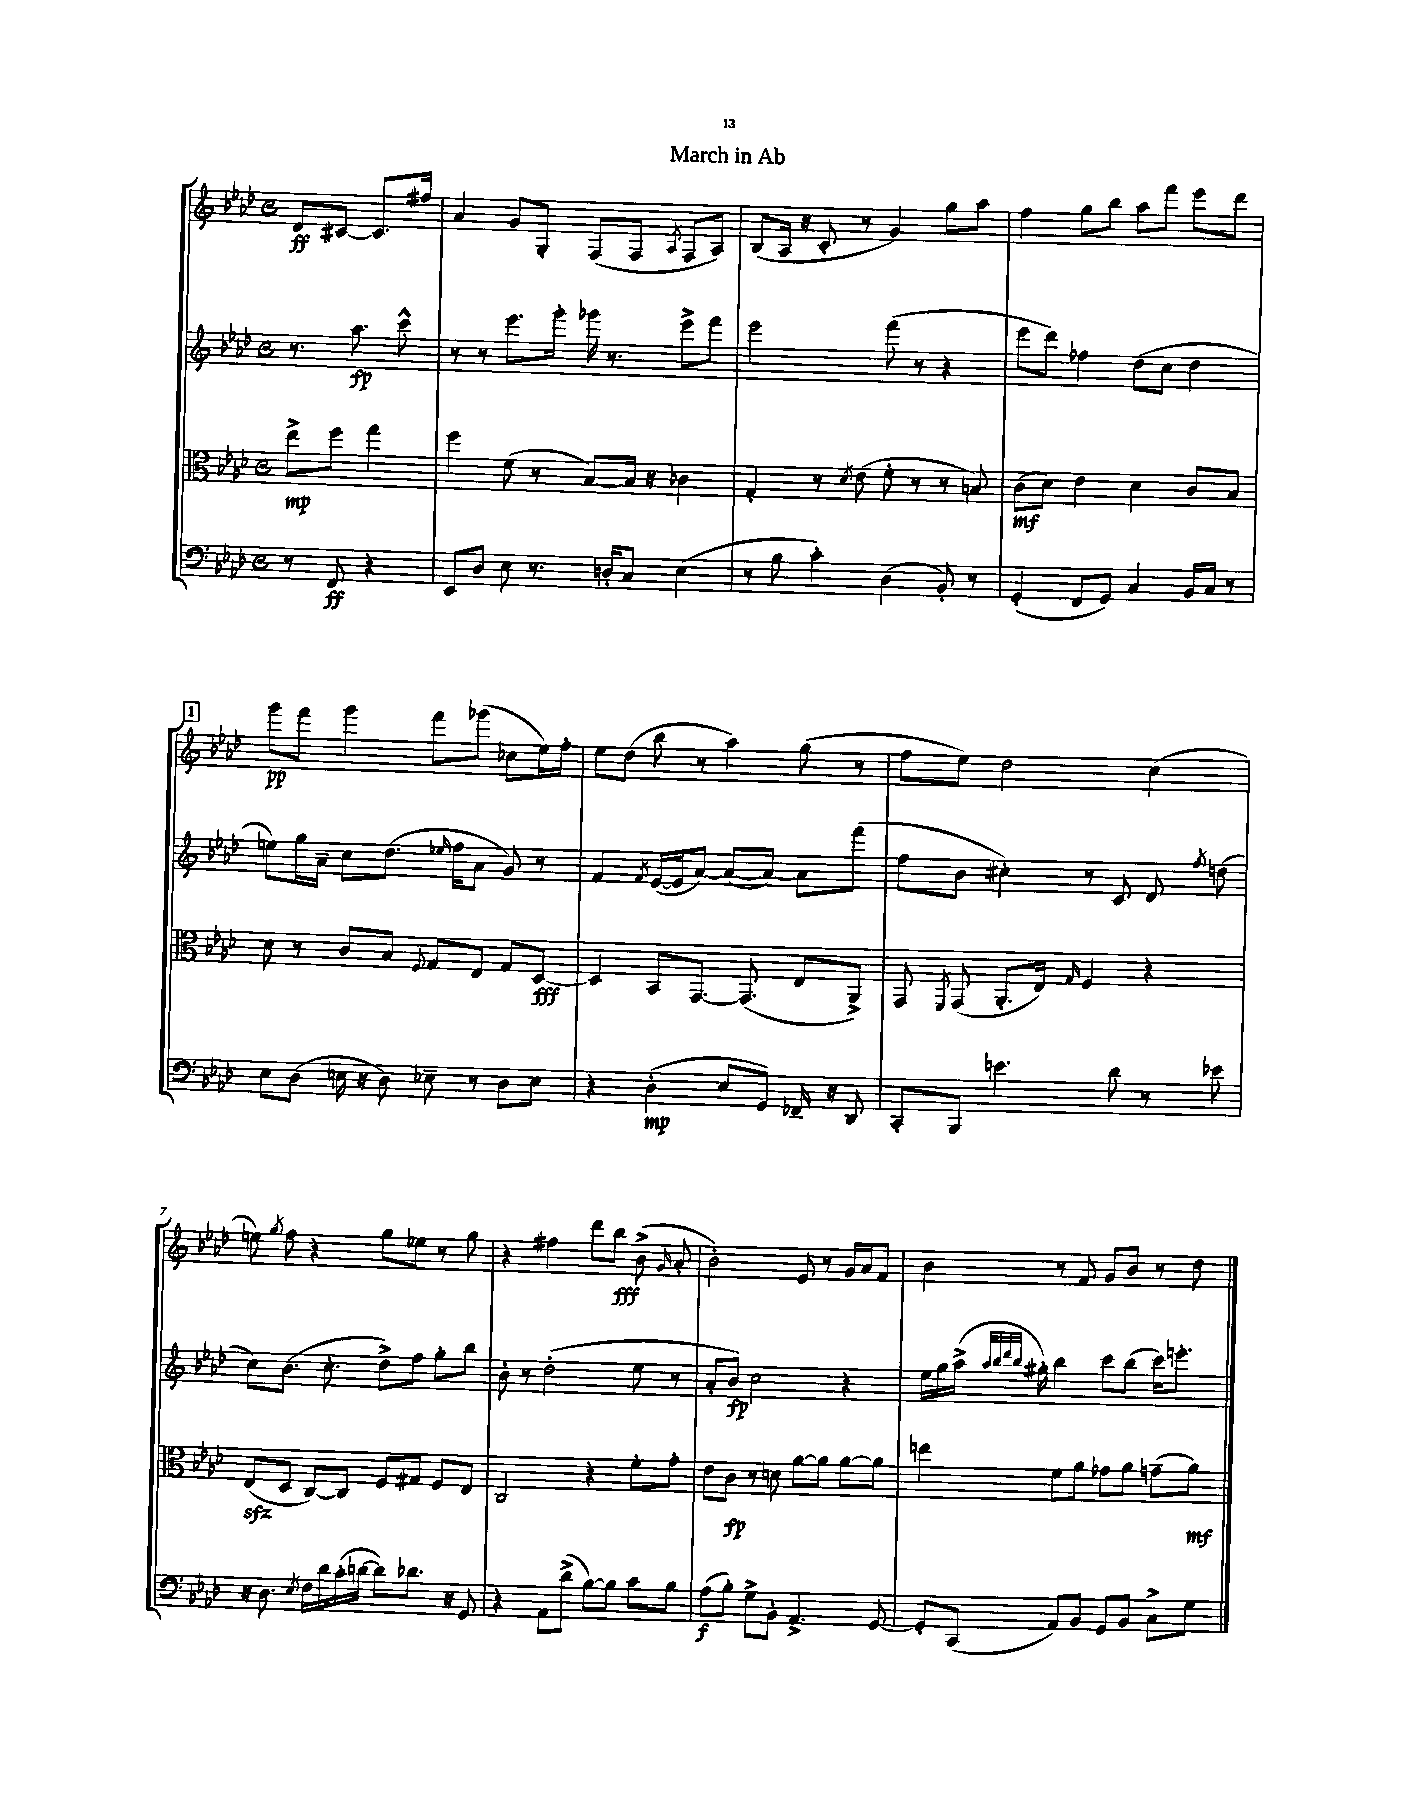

**kern	**kern	**kern	**kern
*staff4	*staff3	*staff2	*staff1
*clefF4	*clefC3	*clefG2	*clefG2
*k[b-e-a-d-]	*k[b-e-a-d-]	*k[b-e-a-d-]	*k[b-e-a-d-]
*M4/4	*M4/4	*M4/4	*M4/4
*met(c)	*met(c)	*met(c)	*met(c)
8r	8ee-^	8.r	8d-
8FF	8ff	.	[8c#
.	.	8.aa-	.
4r	4gg	.	8.c#]
.	.	8ccc^^	.
.	.	.	16ff#
=	=	=	=
8EE-	4ff	8r	4a-
8D-	.	8r	.
8E-	(8f	8.eee-	8g
8.r	8r	.	8G'
.	.	16ggg'	.
.	[8B-)	16ggg-	(8F
16D'	.	8.r	.
8C	16B-]	.	8F
.	16r	.	.
.	.	.	8qA-
(4E-	4c-	8eee-^	8F
.	.	8fff	8A-)
=	=	=	=
8r	4G'	2eee-	(8B-
8B-	.	.	16A-
.	.	.	16r
4c')	8r	.	8c'
.	8qd-	.	.
.	(8e-	.	8r
(4D-	8f'	(8fff	4g)
.	8r	8r	.
8BB-')	8r	4r	8gg
8r	8B)	.	8aa-
=	=	=	=
(4GG'	(8c	8eee-	4ff
.	8d-)	8ddd-)	.
8FF	4e-	4ff-	8gg
8GG)	.	.	8bb-
4C	4d-	(8dd-	8aa-
.	.	8cc	8fff
16BB-	8c	4dd-	8eee-
16C	.	.	.
8r	8B-	.	8ddd-
=	=	=	=
8E-	8d-	8ee)	8ggg
(8D-	8r	16gg	8fff
.	.	16a-~	.
16E	8c	8cc	4ggg
16r	.	.	.
8D-)	8B-	(8.dd-	.
.	8qqF	.	.
8E-~	8G	.	8fff
.	.	16qqee-	.
.	.	16ff	.
8r	8E-	8a-	(8ggg-
8D-	8G	8g)	8cc-
8E-	[8D-	8r	16ee-)
.	.	.	16ff'
=	=	=	=
4r	4D-]	4f	8ee-
.	.	.	(8dd-
.	.	8qf	.
(4D-'	8BB-	([16e-	8bb-
.	.	16e-]	.
.	[8.GG	[8a-)	8r
8E-	.	(8a-_	4aa-)
.	(8.GG]	.	.
8GG)	.	8a-_)	.
16FF-~	8E-	8a-]	(8gg
16r	.	.	.
8DD-	8AA-^)	(8fff	8r
=	=	=	=
8CC'	8GG	8ff	8ff
.	8qFF	.	.
8BBB-	(8GG	8b-	8ee-)
4.e	8.AA-'	4cc#')	2dd-
.	16E-)	.	.
.	16qqG	.	.
.	4F	8r	.
8d-	.	8c	.
8r	4r	8d-	(4cc
.	.	8qff	.
8e-	.	(8dd	.
=	=	=	=
16r	(8E-	8cc)	8ee)
8.D-	.	.	.
.	.	.	8qgg
.	8D-	(8.b-	8ff
8qE-	.	.	.
16F	[8C)	.	4r
16d-	.	8.cc'	.
(16c'	8C]	.	.
[16d	.	.	.
8d])	8F	8dd-^)	8gg
8.d-	8G#	8ff	8ee-
.	8F	8gg'	8r
16r	.	.	.
8GG	8E-	8bb-	8gg
=	=	=	=
4r	2C	8b-'	4r
.	.	8r	.
8AA-	.	(2dd-'	4ff#
(8d-^	.	.	.
[8B-)	4r	.	8ddd-
8B-]	.	.	8bb-
8c	8f'	8ee-	(8b-^
.	.	.	16qqg
8B-	8g'	8r	8a-'
=	=	=	=
(8A-	8e-	8a-'	2b-')
8B-')	8c	8b-)	.
8G^	8r	2cc	.
8BB-'	8d	.	.
4.AA-^	[8a-	.	8e-
.	8a-]	.	8r
.	[8a-	4r	16g
.	.	.	16a-
[8GG	8a-]	.	8f
=	=	=	=
8GG']	4ee	16ee-	4b-
.	.	16gg	.
(8CC	.	(16aa-^	.
.	.	32qqaa-	.
.	.	32qqbb-	.
.	.	32qqddd-	.
.	.	32qqbb-	.
.	.	16gg#')	.
8AA-)	8f	4bb-	8r
8BB-	8a-	.	8f
8GG	8g-	8ccc	8g
8BB-	8a-	(8bb-	8b-
8C^	(8g~	16ccc)	8r
.	.	8.eee'	.
8G	8a-)	.	8dd-
==	==	==	==
*-	*-	*-	*-
